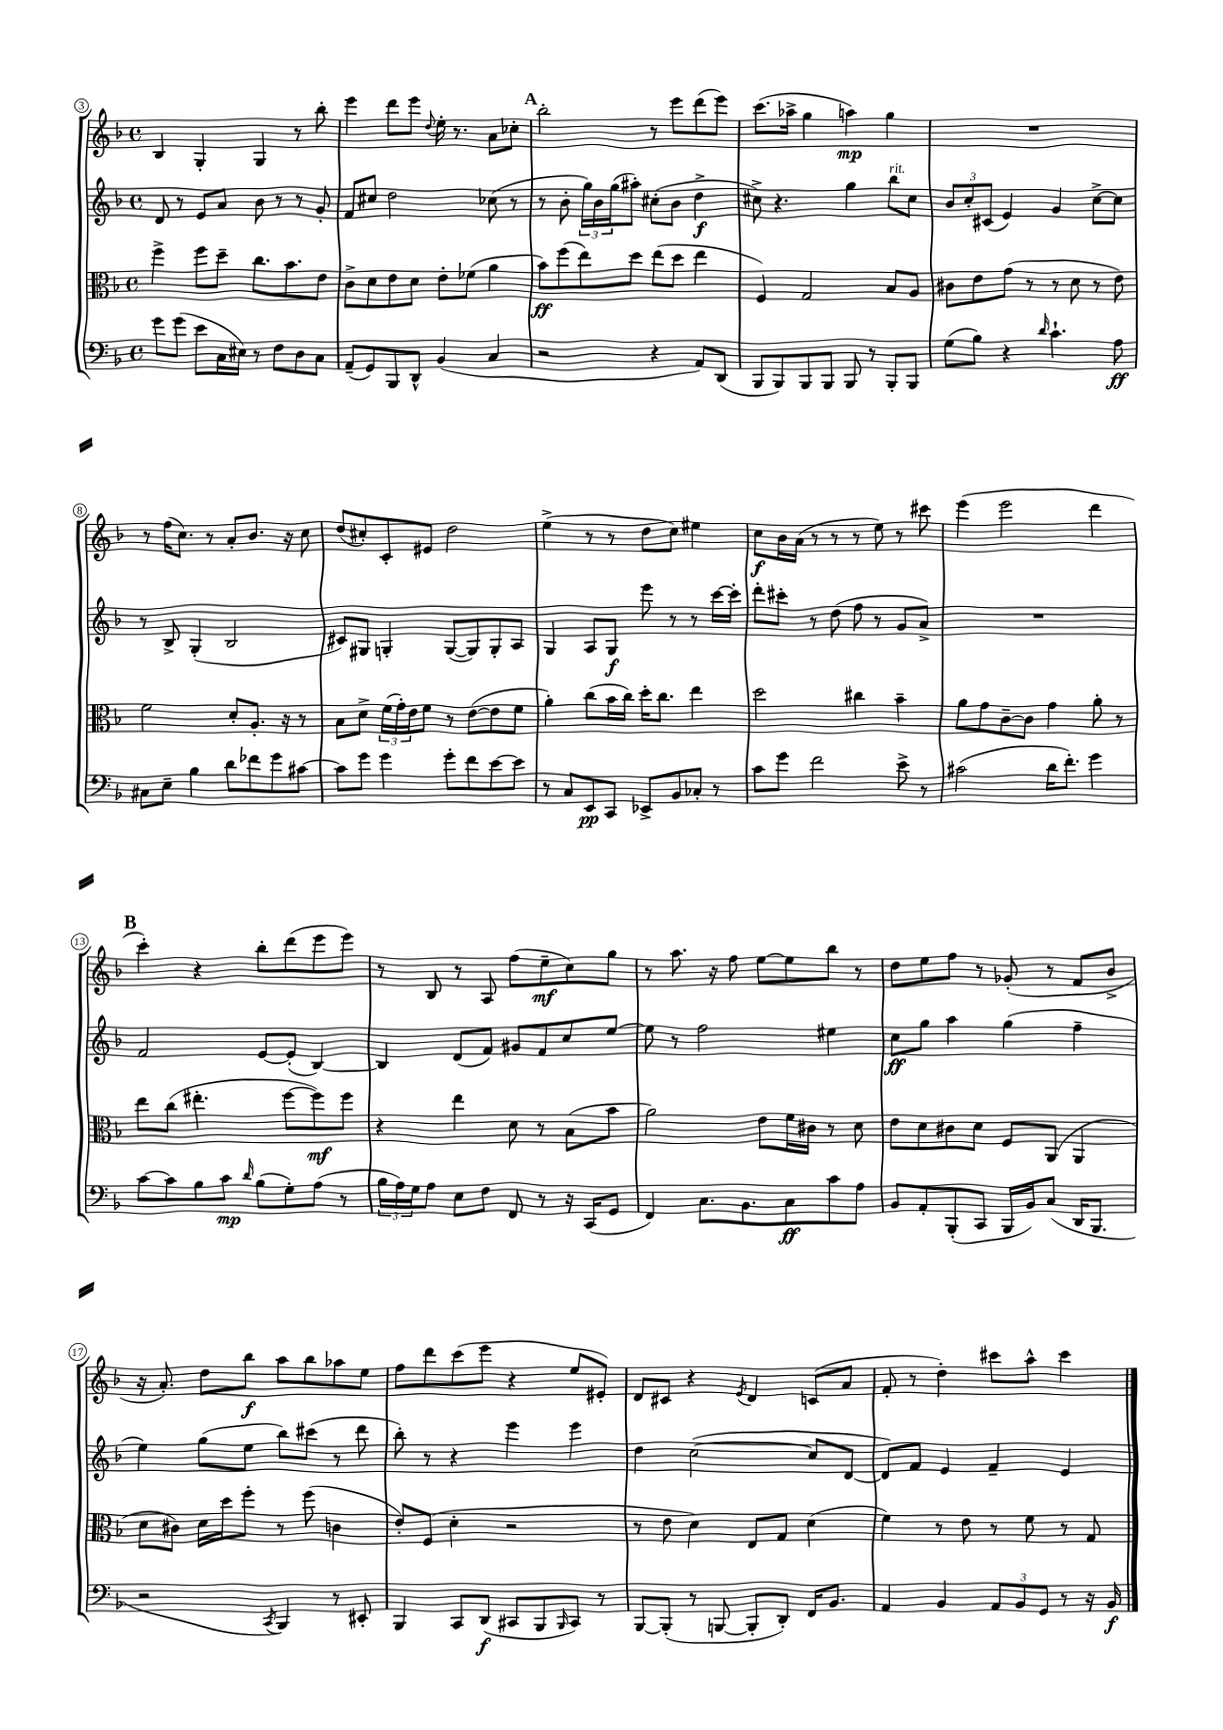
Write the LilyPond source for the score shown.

<<
\new StaffGroup <<
\new Staff = "s0" {
    \clef treble \key f \major \defaultTimeSignature \time 4/4
    bes4 g4-. g4 r8 bes''8-. |
    e'''4 d'''8 e'''8 \appoggiatura { d''8 } e''16-. r8. a'8 ces''8-. |
    \mark \markup { \bold "A" } bes''2-. r8 e'''8 d'''8( e'''8) |
    c'''8.( aes''16-> g''4 a''4\mp) g''4 |
    R1 |
    r8 f''16( c''8.) r8 a'8-. bes'8. r16 c''8 |
    d''8( cis''8-.) c'8-. eis'8 d''2 |
    e''4->( r8 r8 d''8 c''8) eis''4 |
    c''8\f bes'16 a'16( r8 r8 r8 e''8) r8 cis'''8 |
    e'''4( e'''2 d'''4 |
    \mark \markup { \bold "B" } c'''4-.) r4 bes''8-. d'''8( e'''8 e'''8) |
    r8 bes8 r8 a8 f''8( e''8--\mf c''8) g''8 |
    r8 a''8. r16 f''8 e''8~ e''8 bes''8 r8 |
    d''8 e''8 f''8 r8 ges'8-.( r8 f'8 bes'8-> |
    r16 a'8.-.) d''8 bes''8\f a''8 bes''8 aes''8 e''8 |
    f''8 d'''8 c'''8( e'''8 r4 e''8 eis'8-.) |
    d'8 cis'8 r4 \acciaccatura { e'8 } d'4 c'8( a'8 |
    f'8-. r8 d''4-.) cis'''8 a''8-^ cis'''4 \bar "|." |
}
\new Staff = "s1" {
    \clef treble \key f \major \defaultTimeSignature \time 4/4
    d'8 r8 e'8 a'8 bes'8 r8 r8 g'8-. |
    f'8 cis''8 d''2 ces''8( r8 |
    \mark \markup { \bold "A" } r8 bes'8-. \tuplet 3/2 { g''16) bes'16 g''16( } ais''8-.) cis''8-.( bes'8 d''4->\f |
    cis''8->) r4. g''4 bes''8^\markup { \italic "rit." } cis''8 |
    \tuplet 3/2 { bes'8 c''8-. cis'8( } e'4) g'4 c''8~-> c''8 |
    r8 bes8-> g4-.( bes2 |
    cis'8) gis8 g4-. g8~( g8) g8-. a8 |
    g4 a8 g8\f e'''8 r8 r8 c'''16~ c'''16-. |
    d'''8-. cis'''8-. r8 d''8( f''8 r8 g'8 a'8->) |
    R1 |
    \mark \markup { \bold "B" } f'2 e'8~ e'8-.( bes4~) |
    bes4 d'8( f'8) gis'8 f'8 c''8 e''8~ |
    e''8 r8 f''2 eis''4 |
    c''8\ff g''8 a''4 g''4( f''4-- |
    e''4) g''8( e''8 bes''8) cis'''8( r8 d'''8 |
    bes''8-.) r8 r4 e'''4 e'''4 |
    d''4 c''2~( c''8 d'8~ |
    d'8) f'8 e'4 f'4-- e'4 \bar "|." |
}
\new Staff = "s2" {
    \clef alto \key f \major \defaultTimeSignature \time 4/4
    f''4-> f''8 d''8-- c''8. bes'8. e'8 |
    c'8-> d'8 e'8 d'8 e'8-. fes'8( a'4 |
    \mark \markup { \bold "A" } bes'8\ff) f''8( e''8) d''8 e''8( d''8 e''4 |
    f4) g2 bes8 a8 |
    cis'8 e'8 g'8( r8 r8 d'8 r8 e'8) |
    f'2 d'8-. a8.-. r16 r8 |
    bes8 d'8-> \tuplet 3/2 { f'16( g'16-.) e'16 } f'8 r8 e'8~( e'8 f'8 |
    a'4-.) c''8( bes'16 c''16) d''16-. c''8. e''4 |
    d''2 cis''4 bes'4-- |
    a'8 g'8 c'8~-- c'8 g'4 a'8-. r8 |
    \mark \markup { \bold "B" } e''8 c''8( eis''4.-. f''8~ f''8\mf) f''8 |
    r4 e''4 d'8 r8 bes8( bes'8 |
    a'2) e'8 f'16 cis'16 r8 d'8 |
    e'8 d'8 cis'8 d'8 f8 a,8( a,4 |
    d'8 cis'8) d'16 d''16 f''8-. r8 f''8( c'4 |
    e'8-.) f8( d'4-. r2 |
    r8 e'8 d'4) e8 g8 d'4( |
    f'4) r8 e'8 r8 f'8 r8 g8 \bar "|." |
}
\new Staff = "s3" {
    \clef bass \key f \major \defaultTimeSignature \time 4/4
    g'8 g'8( e'8 c16 eis16) r8 f8 d8 c8 |
    a,8--( g,8) bes,,8 d,8-^ bes,4( c4 |
    \mark \markup { \bold "A" } r2 r4 a,8) d,8( |
    bes,,8 bes,,8) bes,,8 bes,,8 bes,,8 r8 bes,,8-. bes,,8 |
    g8( bes8) r4 \grace { d'16 } c'4.-! a8\ff |
    cis8 e8-- bes4 d'8 fes'8 g'8 cis'8~ |
    cis'8 g'8 g'4 g'8-. f'8 e'8~ e'8 |
    r8 c8 e,8\pp c,8 ees,8-> bes,8 ces8-. r8 |
    c'8 g'8 f'2 e'8-> r8 |
    cis'2( d'16 f'8.-.) g'4 |
    \mark \markup { \bold "B" } c'8~ c'8 bes8 c'8\mp \grace { d'16 } bes8( g8-.) a8( r8 |
    \tuplet 3/2 { bes16 a16) g16 } a8 e8 f8 f,8 r8 r16 c,16( g,8 |
    f,4) c8. bes,8. c8\ff c'8 a8 |
    bes,8 a,8-. bes,,8-.( c,8 bes,,16 bes,16) c8( d,16 bes,,8. |
    r2 \acciaccatura { c,8 } bes,,4) r8 eis,8-. |
    bes,,4 c,8 d,8\f( cis,8 bes,,8 \grace { bes,,16 } cis,8) r8 |
    bes,,8~ bes,,8-.( r8 b,,8~ b,,8-. d,8-.) f,16 bes,8. |
    a,4 bes,4 \tuplet 3/2 { a,8 bes,8 g,8 } r8 r16 bes,16\f \bar "|." |
}
>>
>>
\layout { \context { \Score currentBarNumber = #3 \override BarNumber.stencil = #(make-stencil-circler 0.1 0.3 ly:text-interface::print) } }
